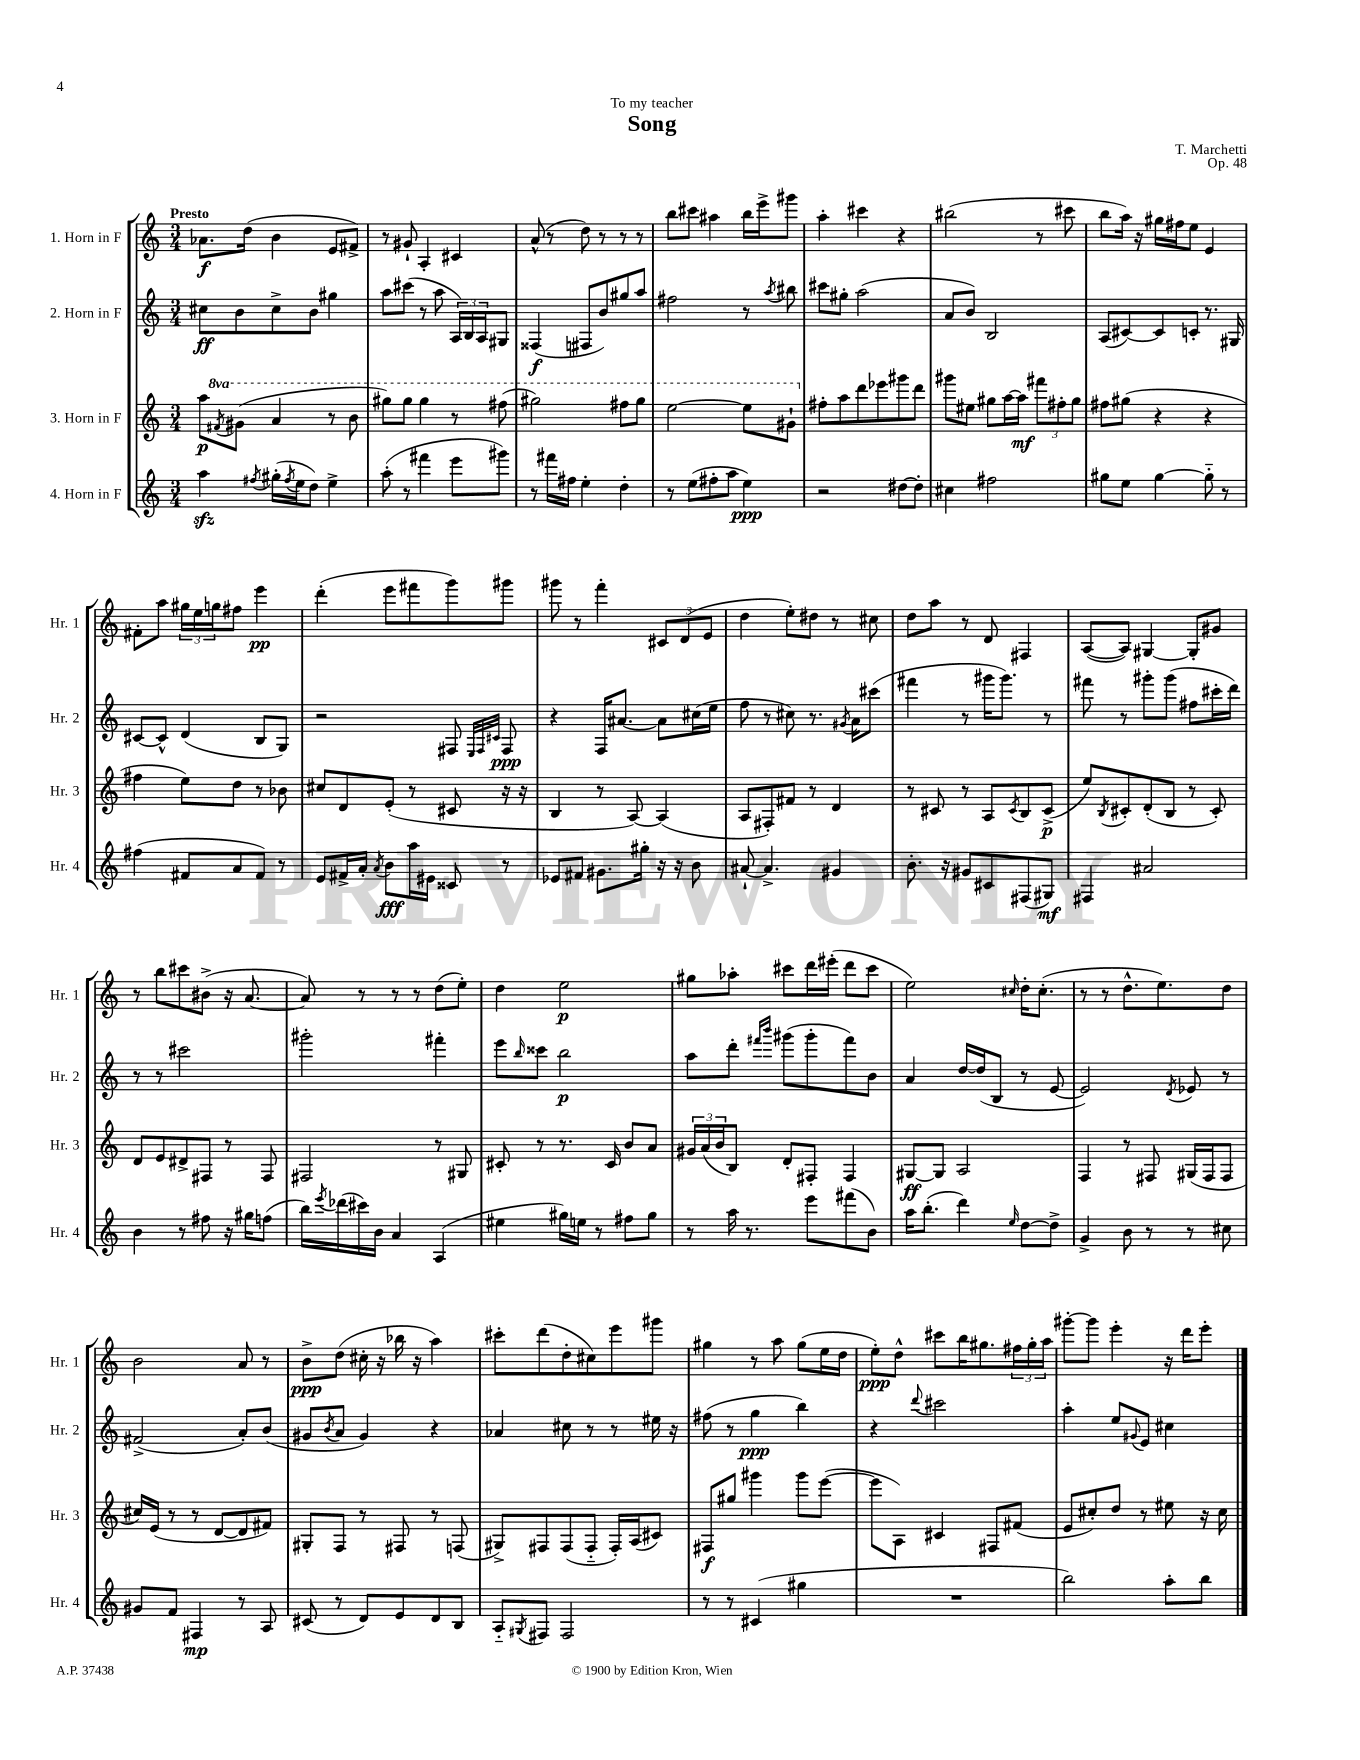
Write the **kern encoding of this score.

**kern	**kern	**kern	**kern
*staff4	*staff3	*staff2	*staff1
*clefG2	*clefG2	*clefG2	*clefG2
*k[]	*k[]	*k[]	*k[]
*M3/4	*M3/4	*M3/4	*M3/4
4aa	8aa	8cc#	8.a-
.	8qff#	.	.
.	(8gg#	8b	.
.	.	.	(16dd
8qff#	.	.	.
(16gg#'	4aa	8cc#^	4b
8qff#	.	.	.
16ee	.	.	.
8dd)	.	8b	.
4ee^	8r	4gg#	8e
.	8bb	.	8f#^)
=	=	=	=
(8aa'	8ggg#)	8aa	8r
8r	8ggg#	(8ccc#	8g#`
4fff#	4ggg#	8r	4A'
.	.	8aa	.
8eee	8r	24A)	4c#
.	.	24B	.
.	.	24A	.
8ggg#)	(8fff#	8G#	.
=	=	=	=
8r	2ggg#)	(4F##	(8a^^
16fff#	.	.	8r
16ff#	.	.	.
4ee'	.	8F#	8dd)
.	.	8b)	8r
4dd'	8fff#	8gg#	8r
.	8ggg#	8aa	8r
=	=	=	=
8r	[2eee	2ff#	8bb
(8ee	.	.	8ccc#
8ff#'	.	.	4aa#
8aa	.	.	.
4ee)	8eee]	8r	16bb
.	.	.	16eee^
.	.	8qaa	.
.	8gg#`	8bb#	8ggg#
=	=	=	=
2r	8ff#'	8ccc#	4aa'
.	8aa	8gg#'	.
.	8ddd	(2aa	4ccc#
.	8eee-	.	.
[8dd#	8ggg#	.	4r
8dd#']	8ddd	.	.
=	=	=	=
4cc#	8ggg#	8a	(2bb#
.	8ee#	8b)	.
2ff#	8gg#	2B	.
.	[16aa	.	.
.	16aa]	.	.
.	12fff#	.	8r
.	12ff#'	.	.
.	.	.	8ccc#
.	12gg#	.	.
=	=	=	=
8gg#	8ff#	(8A	8bb
8ee	(8gg#	[8c#)	16aa)
.	.	.	16r
[4gg#	4r	8c#]	16gg#
.	.	.	16ff#
.	.	8c'	8ee
8gg#'~]	4r	8.r	4e
8r	.	.	.
.	.	16G#	.
=	=	=	=
(4ff#	4ff#	[8c#	8f#'
.	.	8c#^^]	8aa
8f#	8ee)	(4d	24gg#
.	.	.	24ee
.	.	.	24gg
8a	8dd	.	8ff#
8f#)	8r	8B	4eee
8r	8b-	8G)	.
=	=	=	=
8e	8cc#	2r	(4ddd'
16f#^	8d	.	.
16a'	.	.	.
8qa	.	.	.
8b	(8e'	.	8eee
16aa	8r	.	8fff#
16e#	.	.	.
8c##	8c#	8F#	8ggg)
.	.	32qqE	.
.	.	32qqF#	.
.	.	32qqc#	.
8r	16r	8F#	8ggg#
.	16r	.	.
=	=	=	=
8e-	4B	4r	8ggg#
8f#	.	.	8r
8.g#	8r	16F	4fff'
.	.	[8.a#	.
.	[8A)	.	.
16gg#'	.	.	.
16r	(4A]	8a#]	12c#
16r	.	.	.
.	.	.	(12d
8b	.	(16cc#	.
.	.	.	12e
.	.	16ee	.
=	=	=	=
[8a#`	8A	8ff	4dd
4.a#^]	8F#')	8r	.
.	8f#	8cc#)	8ee')
.	8r	8.r	8dd#
4g#	4d	.	8r
.	.	8qg#	.
.	.	16a	.
.	.	(8ccc#	8cc#
=	=	=	=
8.b'	8r	4fff#	8dd
.	8c#	.	8aa
16r	.	.	.
8g#	8r	8r	8r
8c#	8A	16ggg#	8d
.	.	8.ggg#)	.
.	8qc#	.	.
(8F#	8B	.	4F#
8G#)	(8c#^	8r	.
=	=	=	=
4F#	8ee)	8fff#	([8A
.	8qB	.	.
.	8c#'	8r	8A])
2a#	(8d'	8ggg#'	[4G#
.	8B	(8ggg#	.
.	8r	8ff#	8G#']
.	8c#')	16ccc#'	8g#
.	.	16ddd)	.
=	=	=	=
4b	8d	8r	8r
.	8e	8r	8bb
8r	8d#^	2ccc#	8ccc#
8ff#	8F#	.	(8b#^
16r	8r	.	16r
16gg#	.	.	[8.a
(8ff	8F#	.	.
=	=	=	=
16bb)	2F#	2ggg#'	8a])
8qeee	.	.	.
(16ddd-	.	.	.
16ccc#)	.	.	8r
16b	.	.	.
4a	.	.	8r
.	.	.	8r
(4A	8r	4fff#'	(8dd
.	8G#	.	8ee')
=	=	=	=
4ee#	8c#'	8eee	4dd
.	.	16qqbb	.
.	8r	8ccc##	.
16gg#)	8.r	2bb	2ee
16ee	.	.	.
8r	.	.	.
.	16c#	.	.
8ff#	8b	.	.
8gg#	8a	.	.
=	=	=	=
8r	24g#	8aa	8gg#
.	(24a	.	.
.	24b	.	.
16aa	8B)	8ddd'	8aa-'
8.r	.	.	.
.	.	16qqfff#	.
.	.	16qqbbb	.
.	8d'	(8ggg#	8ccc#
8eee	8F#'	8ggg#'	16ddd
.	.	.	(16eee#'
(8fff#	4F#	8fff#)	8ddd
8b)	.	8b	8ccc#
=	=	=	=
16aa	[8G#	4a	2ee)
(8.bb'	.	.	.
.	8G#]	.	.
4ddd)	2A	[16dd	.
.	.	(16dd]	.
.	.	8B	.
16qqee	.	.	16qqcc#
[8dd	.	8r	16dd'
.	.	.	(8.cc#'
8dd^]	.	[8e	.
=	=	=	=
4g^	4F	2e])	8r
.	.	.	8r
8b	8r	.	8.dd^^
8r	8F#	.	.
.	.	.	8.ee)
.	.	8qd	.
8r	(16G#	8e-	.
.	16F#	.	.
8cc#	8F#	8r	8dd
=	=	=	=
8g#	16cc#)	(2f#^	2b
.	(16e	.	.
8f	8r	.	.
4F#	8r	.	.
.	[8d	.	.
8r	8d]	8a')	8a
8A	8f#)	(8b	8r
=	=	=	=
(8c#	8G#'	8g#	8b^
.	.	8qb	.
8r	8F	8a	(8dd
8d)	8r	4g#)	16cc#'
.	.	.	16r
8e	8F#	.	16bb-
.	.	.	16r
8d	8r	4r	4aa)
8B	(8F	.	.
=	=	=	=
8A'~	8G#^)	4a-	8ccc#'
8qG#	.	.	.
8F#	8F#	.	(8ddd
2F#	(8F#	8cc#	8dd'
.	8F#'~	8r	8cc#)
.	16F#')	8r	8eee
.	(16A	.	.
.	8c#)	16ee#	8ggg#
.	.	16r	.
=	=	=	=
8r	8F#	(8ff#	4gg#
8r	8gg#	8r	.
(4c#	4ggg#	4gg	8r
.	.	.	8aa
4gg#	8ggg#	4bb)	(8gg#
.	([8eee	.	16ee
.	.	.	16dd
=	=	=	=
2.r	8eee]	4r	8ee')
.	8A)	.	8dd^^
.	.	8qqddd	.
.	4c#	2ccc#	8ccc#
.	.	.	16bb
.	.	.	8.gg#
.	8F#	.	.
.	(8f#	.	24ff#
.	.	.	24gg#'
.	.	.	24aa
=	=	=	=
2bb)	8e	4aa'	[8ggg#'
.	8cc#')	.	8ggg#]
.	8dd	8ee	4eee'
.	.	8qqg#	.
.	8r	8e	.
8aa'	8ee#	4cc#	16r
.	.	.	16ddd
8bb	16r	.	8eee'
.	16cc#	.	.
==	==	==	==
*-	*-	*-	*-
